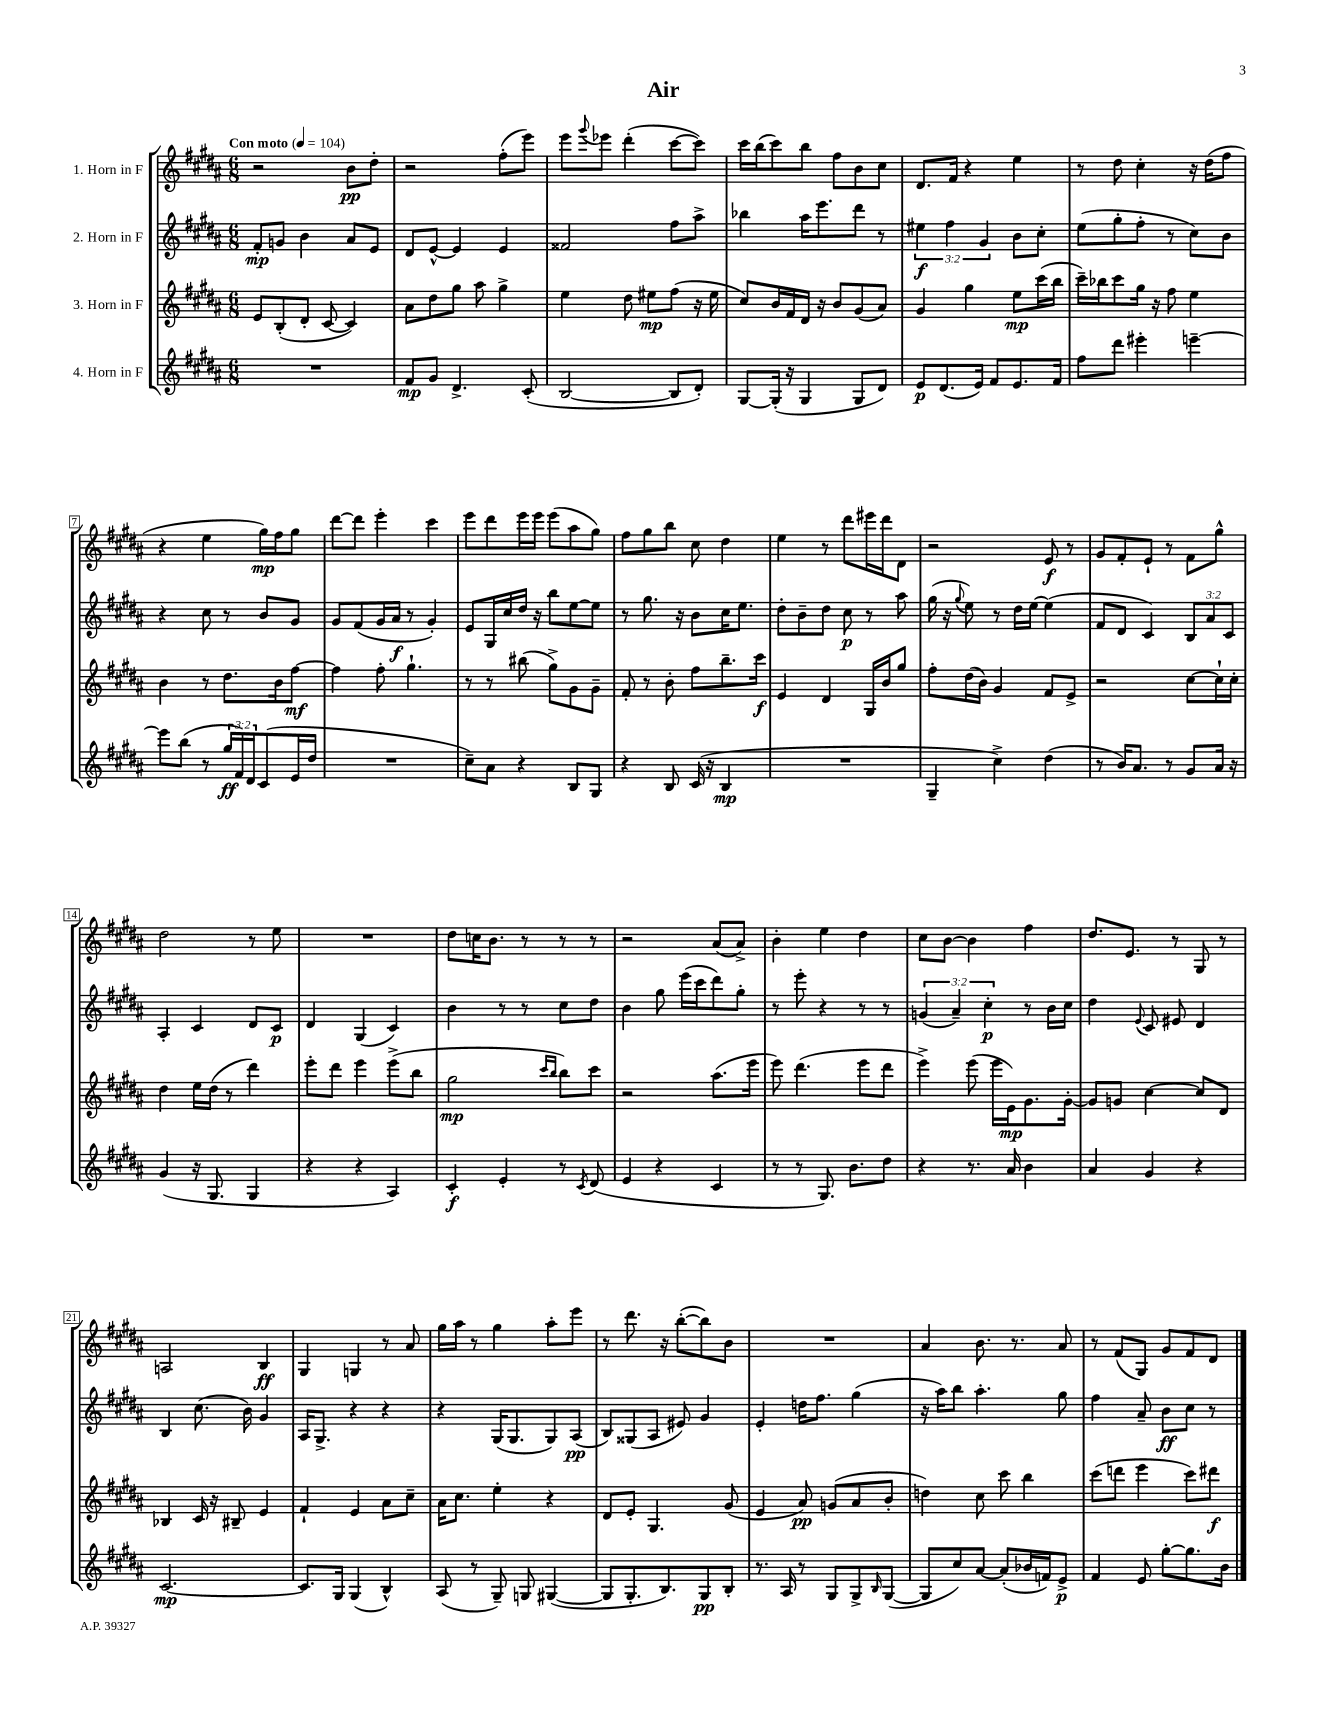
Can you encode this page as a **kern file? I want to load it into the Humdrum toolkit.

**kern	**kern	**kern	**kern
*staff4	*staff3	*staff2	*staff1
*clefG2	*clefG2	*clefG2	*clefG2
*k[f#c#g#d#a#]	*k[f#c#g#d#a#]	*k[f#c#g#d#a#]	*k[f#c#g#d#a#]
*M6/8	*M6/8	*M6/8	*M6/8
*MM104	*MM104	*MM104	*MM104
2.r	8e	8f#'	2r
.	(8B'	8g	.
.	8d#'	4b	.
.	[8c#	.	.
.	4c#])	8a#	8b
.	.	8e	8dd#'
=	=	=	=
8f#	8a#	8d#	2r
8g#	8dd#	[8e^^	.
4.d#^	8gg#	4e]	.
.	8aa#	.	.
.	4gg#^	4e	(8ff#'
(8c#'	.	.	8eee)
=	=	=	=
[2B	4ee	2f##	8eee
.	.	.	8qqggg#
.	.	.	8eee-
.	8dd#	.	(4ddd#'
.	8ee#	.	.
8B]	(8ff#	8ff#	[8ccc#
8d#')	16r	8aa#^	8ccc#])
.	16ee#	.	.
=	=	=	=
[8G#	8cc#)	4bb-	16ccc#
.	.	.	(16bb
(16G#']	16b	.	8ccc#)
16r	16f#	.	.
4G#	16d#	16aa#	8bb
.	16r	8.eee	.
.	8b	.	8ff#
8G#	(8g#	8ddd#	8b
8d#)	8a#)	8r	8cc#
=	=	=	=
8e	4g#	6ee#	8.d#
(8.d#	.	.	.
.	.	6ff#	.
.	.	.	16f#
.	4gg#	.	4r
16e)	.	.	.
.	.	6g#	.
8f#	.	.	.
8.e	8ee	8b	4ee
.	(16ccc#	8cc#'	.
16f#	16bb	.	.
=	=	=	=
8ff#	16ccc#~)	(8ee	8r
.	16bb-	.	.
8ddd#	8ccc#	8gg#'	8dd#
4eee#'	16gg#	8ff#'	4cc#'
.	16r	.	.
.	8ff#	8r	.
[4eee~	4ee	8cc#)	16r
.	.	.	(16dd#
.	.	8b	8ff#
=	=	=	=
8eee]	4b	4r	4r
(8bb	.	.	.
8r	8r	8cc#	4ee
24gg#	8.dd#	8r	.
24f#)	.	.	.
24d#	.	.	.
(8c#	.	8b	16gg#)
.	16b	.	16ff#
16e	[8ff#	8g#	8gg#
16dd#	.	.	.
=	=	=	=
2.r	4ff#]	8g#	[8ddd#
.	.	(8f#	8ddd#]
.	8ff#'	16g#	4eee'
.	.	16a#	.
.	4.gg#`	8r	.
.	.	4g#')	4ccc#
=	=	=	=
8cc#~)	8r	8e	8eee
8a#	8r	16G#	8ddd#
.	.	16cc#	.
4r	(8bb#	16dd#	16eee
.	.	16r	16eee
.	8gg#^)	8bb	(8eee
8B	8g#	[8ee	8aa#
8G#	8g#~	8ee]	8gg#)
=	=	=	=
4r	8f#'	8r	8ff#
.	8r	8.gg#	8gg#
8B	8b'	.	8bb
.	.	16r	.
(16c#	8ff#	8b	8cc#
16r	.	.	.
4B	8.bb~	16cc#	4dd#
.	.	8.ee	.
.	16ccc#	.	.
=	=	=	=
2.r	4e	8dd#'	4ee
.	.	8b~	.
.	4d#	8dd#	8r
.	.	8cc#	8ddd#
.	16G#	8r	16eee#
.	16b	.	16ddd#
.	8gg#	8aa#	8d#
=	=	=	=
4G#~	8ff#'	(16gg#	2r
.	.	16r	.
.	.	8qqgg#	.
.	(16dd#	8ee)	.
.	16b)	.	.
4cc#^)	4g#	8r	.
.	.	16dd#	.
.	.	[16ee	.
(4dd#	8f#	(4ee]	8e
.	8e^	.	8r
=	=	=	=
8r	2r	8f#	8g#
16b)	.	8d#	8f#'
8.a#	.	.	.
.	.	4c#)	8e`
8r	.	.	8r
8g#	[8cc#	12B	8f#
.	.	12a#	.
16a#	16cc#`]	.	8gg#^^
.	.	12c#	.
16r	16cc#'	.	.
=	=	=	=
(4g#	4dd#	4A#'	2dd#
16r	16ee	4c#	.
8.G#	(16dd#	.	.
.	8r	.	.
4G#	4ddd#)	8d#	8r
.	.	8c#	8ee
=	=	=	=
4r	8eee'	4d#	2.r
.	8ddd#	.	.
4r	4eee	(4G#	.
4A#)	(8eee^	4c#)	.
.	8bb	.	.
=	=	=	=
4c#'	2gg#	4b	8dd#
.	.	.	16cc
.	.	.	8.b
4e'	.	8r	.
.	.	8r	8r
.	16qqccc#	.	.
.	16qqbb	.	.
8r	8bb)	8cc#	8r
8qc#	.	.	.
(8d#	8ccc#	8dd#	8r
=	=	=	=
4e	2r	4b	2r
4r	.	8gg#	.
.	.	(16eee	.
.	.	16ccc#	.
4c#	(8.aa#	8ddd#)	(8a#
.	.	8gg#'	8a#^)
.	16eee	.	.
=	=	=	=
8r	8eee)	8r	4b'
8r	(4.ddd#	8eee'	.
8.G#)	.	4r	4ee
8.b	.	.	.
.	8eee	8r	4dd#
8dd#	8ddd#	8r	.
=	=	=	=
4r	4eee^)	(6g	8cc#
.	.	.	[8b
.	.	6a#~)	.
8.r	(8eee	.	4b]
.	.	6cc#'	.
.	16eee	.	.
16a#	16e)	.	.
4b	8.g#	8r	4ff#
.	.	16b	.
.	[16g#'	16cc#	.
=	=	=	=
4a#	8g#]	4dd#	8.dd#
.	8g	.	.
.	.	.	8.e
.	.	8qqe	.
4g#	[4cc#	8c#	.
.	.	8e#	8r
4r	8cc#]	4d#	8G#
.	8d#	.	8r
=	=	=	=
[2.c#	4B-	4B	2A
.	16c#	(8.cc#	.
.	16r	.	.
.	8B#~	.	.
.	.	16b)	.
.	4e	4g#	4B
=	=	=	=
8.c#]	4f#`	16A#	4G#
.	.	8.G#^	.
16G#	.	.	.
(4G#	4e	4r	4G
4B^^)	8a#	4r	8r
.	8cc#~	.	8a#
=	=	=	=
(8A#	16a#	4r	16gg#
.	8.cc#	.	16aa#
8r	.	.	8r
8G#~)	4ee'	(16G#	4gg#
.	.	8.G#	.
8G	.	.	.
([4G#	4r	8G#)	8aa#'
.	.	(8A#	8eee
=	=	=	=
8G#]	8d#	8B)	8r
8.G#'	8e'	(8G##	8.ddd#
.	4.G#	8A#	.
8.B)	.	.	16r
.	.	8e#)	([8bb'
8G#	.	4g#	8bb])
8B'	(8g#	.	8b
=	=	=	=
8.r	4e	4e'	2.r
16A#	.	.	.
8r	8a#)	16dd	.
.	.	8.ff#	.
8G#	(8g	.	.
8G#^	8a#	(4gg#	.
16qqB	.	.	.
([8G#	8b'	.	.
=	=	=	=
8G#]	4dd)	16r	4a#
.	.	16aa#)	.
8cc#)	.	8bb	.
[8a#	8cc#	4.aa#'	8.b
(8a#']	8ccc#	.	.
.	.	.	8.r
16b-	4bb	.	.
16f)	.	.	.
8e^	.	8gg#	8a#
=	=	=	=
4f#	(8ccc#	4ff#	8r
.	8ddd	.	(8f#
8e	4eee	8a#~	8G#)
[8gg#'	.	8b	8g#
8.gg#]	8ccc#)	8cc#	8f#
.	8ddd#	8r	8d#
16b	.	.	.
==	==	==	==
*-	*-	*-	*-
